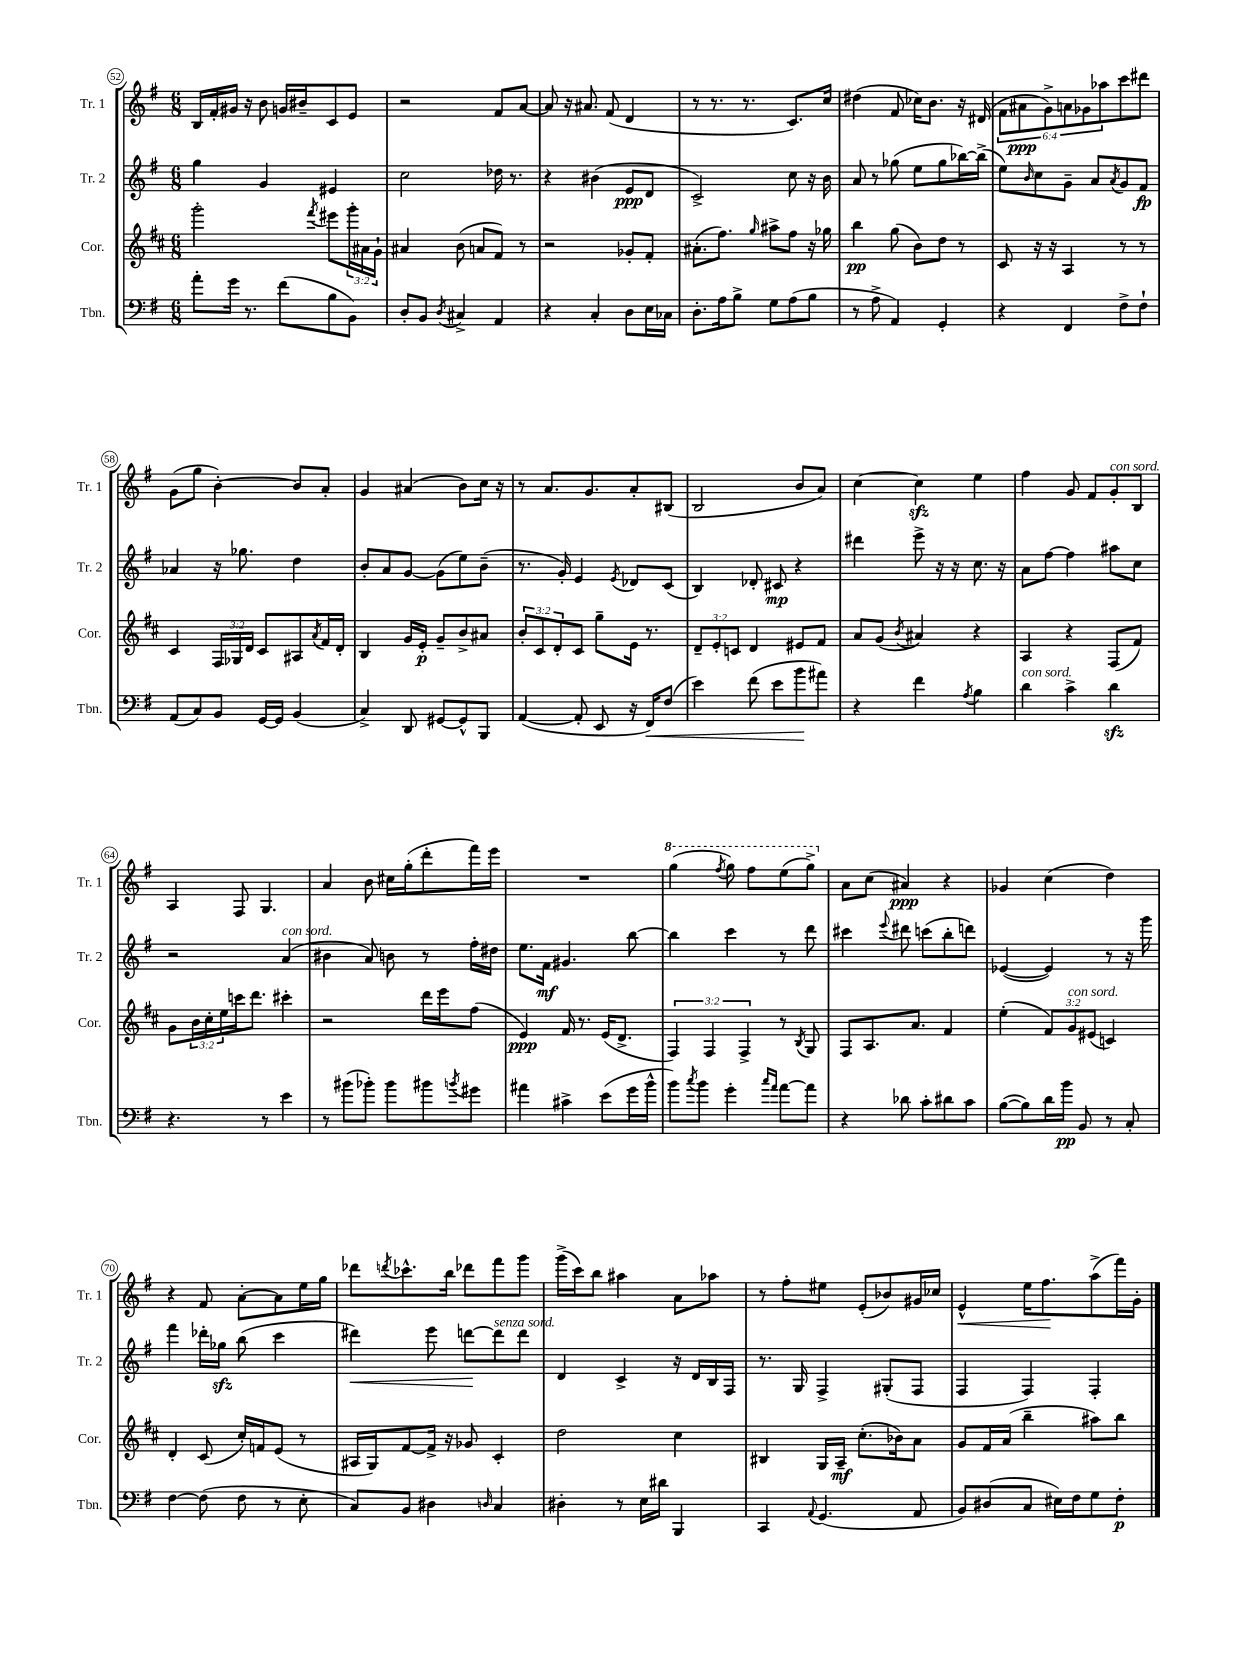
<<
\new StaffGroup <<
\new Staff = "s0" \with { instrumentName = "Tr. 1" shortInstrumentName = "Tr. 1" } {
    \clef treble \key g \major \numericTimeSignature \time 6/8 \override Staff.TupletNumber.text = #tuplet-number::calc-fraction-text
    b16 fis'16-. gis'16 r16 b'8 g'16 bis'16-- c'8 e'8 |
    r2 fis'8 a'8~ |
    a'8 r16 ais'8. fis'8( d'4 |
    r8 r8. r8. c'8.) c''16 |
    dis''4( fis'8 ces''16) b'8. r16 dis'16( |
    \tuplet 6/4 { fis'8 ais'8\ppp g'8->) a'8 ges'8 aes''8 } c'''8 dis'''8 |
    g'8( g''8 b'4~-.) b'8 a'8-. |
    g'4 ais'4( b'8) c''16 r16 |
    r8 a'8. g'8. a'8-. bis8( |
    b2 b'8 a'8) |
    c''4~ c''4\sfz e''4 |
    fis''4 g'8 fis'8 g'8-.^\markup { \italic "con sord." } b8 |
    a4 fis8 g4. |
    a'4 b'8 cis''16 g''16-.( d'''8-. fis'''16) e'''16 |
    R2. |
    \ottava #1 g'''4( \acciaccatura { fis'''8 } g'''8) fis'''8 e'''8( g'''8->) \ottava #0 |
    a'8 c''8( ais'4\ppp) r4 |
    ges'4 c''4( d''4) |
    r4 fis'8 a'8~-. a'8 e''16 g''16 |
    des'''8 \acciaccatura { d'''8 } ces'''8.-^ b''16 des'''8 fis'''8 g'''8 |
    g'''16->( c'''16) b''8 ais''4 a'8 aes''8 |
    r8 fis''8-. eis''8 e'8-.( bes'8) gis'16 ces''16 |
    e'4-^\< e''16 fis''8.\! a''8->( fis'''16) g'16-. \bar "|." |
}
\new Staff = "s1" \with { instrumentName = "Tr. 2" shortInstrumentName = "Tr. 2" } {
    \clef treble \key g \major \numericTimeSignature \time 6/8
    g''4 g'4 eis'4 |
    c''2 des''16 r8. |
    r4 bis'4( e'8\ppp d'8 |
    c'2->) c''8 r16 b'16 |
    a'8 r8 ges''8( e''8 ges''8 bes''16~) bes''16->( |
    e''8) \grace { b'16 } c''8 g'8-- a'8 \acciaccatura { a'8 } g'8 fis'8\fp |
    aes'4 r16 ges''8. d''4 |
    b'8-. a'8 g'8~ g'8( e''8) b'8--( |
    r8. g'16-.) e'4 \acciaccatura { e'8 } des'8 c'8( |
    b4) des'8-. cis'8\mp r4 |
    dis'''4 e'''8-> r16 r16 c''8. r16 |
    a'8 fis''8~ fis''4 ais''8 c''8 |
    r2 a'4^\markup { \italic "con sord." }( |
    bis'4 a'8) b'8 r8 fis''16-. dis''16 |
    e''8. fis'16\mf gis'4. b''8~ |
    b''4 c'''4 r8 d'''8 |
    cis'''4 \appoggiatura { e'''8 } dis'''8 c'''8( b''8-. d'''8) |
    ees'4~( ees'4) r8 r16 g'''16 |
    fis'''4 des'''16-. ges''16\sfz b''8( c'''4 |
    dis'''4\<) e'''8 d'''8~\! d'''8^\markup { \italic "senza sord." } d'''8 |
    d'4 c'4-> r16 d'16 b16 fis16 |
    r8. g16 fis4-> gis8-.( fis8 |
    fis4 fis4) fis4-. \bar "|." |
}
\new Staff = "s2" \with { instrumentName = "Cor." shortInstrumentName = "Cor." } {
    \clef treble \key d \major \numericTimeSignature \time 6/8 \override Staff.TupletNumber.text = #tuplet-number::calc-fraction-text
    g'''2-. \acciaccatura { fis'''8 } eis'''8 \tuplet 3/2 { g'''16-. ais'16 g'16-! } |
    ais'4 b'8( a'8 fis'8) r8 |
    r2 ges'8-. fis'8-. |
    ais'8.-.( fis''8.) \grace { g''16 } ais''8-> fis''8 r16 ges''16 |
    b''4\pp g''8( b'8) d''8 r8 |
    cis'8 r16 r16 a4 r8 r8 |
    cis'4 \tuplet 3/2 { fis16 ges16 d'16 } cis'8 ais8 \acciaccatura { a'8 } fis'16 d'16-. |
    b4 g'16 e'16-.\p g'8-- b'8-> ais'8 |
    \tuplet 3/2 { b'8-. cis'8 d'8-. } cis'8 g''8-- e'16 r8. |
    \tuplet 3/2 { d'8-- e'8-. c'8 } d'4 eis'8 fis'8 |
    a'8 g'8( \acciaccatura { b'8 } ais'4) r4 |
    a4 r4 fis8( fis'8) |
    g'8 \tuplet 3/2 { b'16 cis''16-. e''16 } c'''16 d'''8. cis'''4-. |
    r2 d'''16 e'''16 fis''8( |
    e'4\ppp) fis'16 r8. e'16( d'8.-> |
    \tuplet 3/2 { fis4) fis4 fis4-> } r8 \acciaccatura { b8 } g8 |
    fis8 a8. a'8. fis'4 |
    e''4-.( \tuplet 3/2 { fis'8) g'8^\markup { \italic "con sord." } eis'8( } c'4) |
    d'4-. cis'8( cis''16-.) f'16 e'8( r8 |
    ais16 g16) fis'8~ fis'16-> r16 ges'8 cis'4-. |
    d''2 cis''4 |
    bis4 g16 a16--\mf cis''8.-.( bes'16) a'8 |
    g'8 fis'16 a'16( b''4-- ais''8) b''8 \bar "|." |
}
\new Staff = "s3" \with { instrumentName = "Tbn." shortInstrumentName = "Tbn." } {
    \clef bass \key g \major \numericTimeSignature \time 6/8
    a'8-. g'16 r8. fis'8( b8 b,8) |
    d8-. b,8 \acciaccatura { d8 } cis4-> a,4 |
    r4 c4-. d8 e16 ces16 |
    d8.-. a16 b8-> g8 a8( b8 |
    r8 a8-> a,4) g,4-. |
    r4 fis,4 fis8-> fis8-! |
    a,8( c8) b,8 g,16~ g,16 b,4( |
    c4->) d,8 gis,8~ gis,8-^ b,,8 |
    a,4~( a,8-. e,8 r16 fis,16\<) fis8( |
    e'4) fis'8( e'8 b'8\! ais'8) |
    r4 fis'4 \acciaccatura { a8 } b4 |
    d'4^\markup { \italic "con sord." } c'4-> d'4\sfz |
    r4. r8 e'4 |
    r8 bis'8( bes'8-.) bes'8 bis'8 \acciaccatura { b'8 } gis'8 |
    ais'4 cis'4-> e'8( g'16 b'16-^ |
    b'8) \acciaccatura { c''8 } b'8 g'4-. \grace { c''16 a'16 } a'8~ a'8 |
    r4 des'8 c'8-. dis'8 c'8 |
    b8~( b8) d'16 b'16\pp b,8 r8 c8-. |
    fis4~ fis8( fis8 r8 e8-. |
    c8) b,8 dis4 \grace { d16 } c4 |
    dis4-. r8 e16 dis'16 b,,4 |
    c,4 \appoggiatura { a,8 } g,4.( a,8 |
    b,8) dis8( c8 eis16) fis16 g8 fis8-.\p \bar "|." |
}
>>
>>
\layout { \context { \Score currentBarNumber = #52 \override BarNumber.stencil = #(make-stencil-circler 0.1 0.3 ly:text-interface::print) } }
